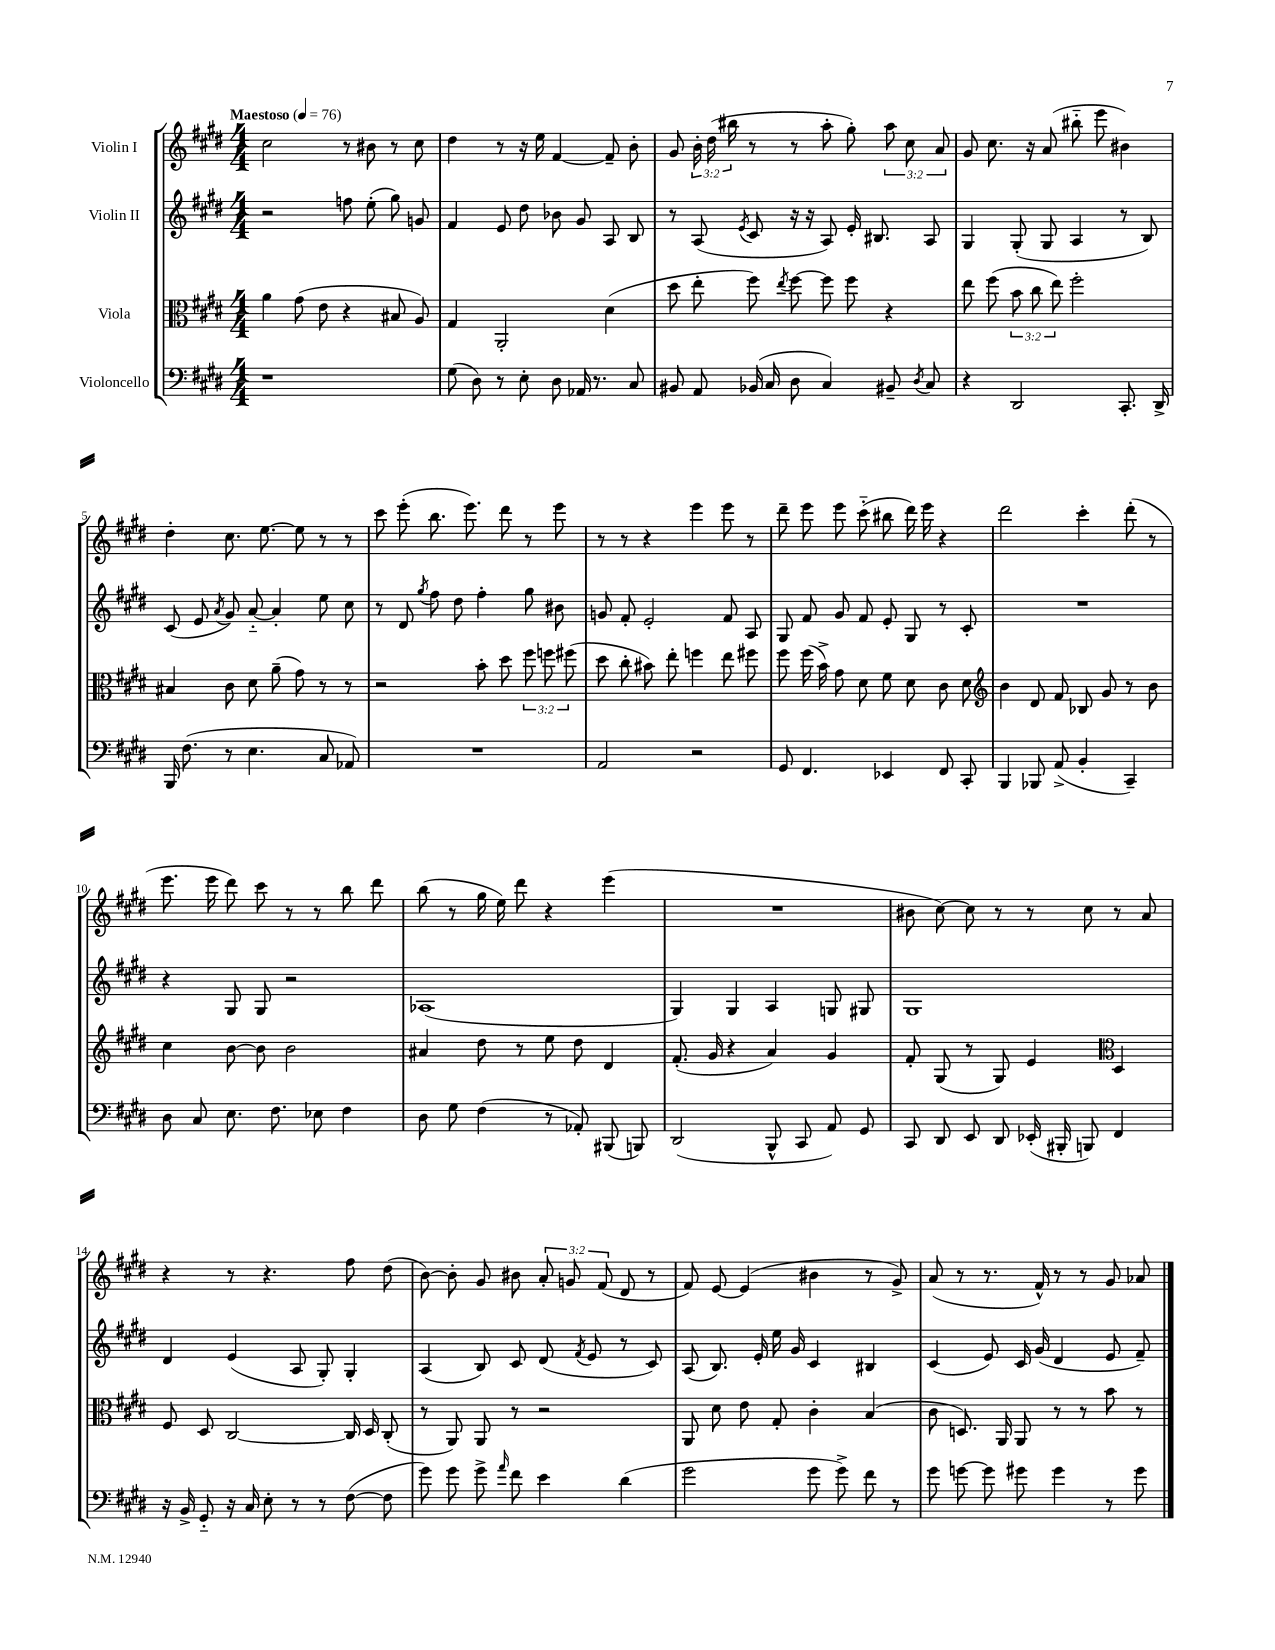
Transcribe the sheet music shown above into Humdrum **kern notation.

**kern	**kern	**kern	**kern
*staff4	*staff3	*staff2	*staff1
*clefF4	*clefC3	*clefG2	*clefG2
*k[f#c#g#d#]	*k[f#c#g#d#]	*k[f#c#g#d#]	*k[f#c#g#d#]
*M4/4	*M4/4	*M4/4	*M4/4
*MM76	*MM76	*MM76	*MM76
1r	4a	2r	2cc#
.	(8g#	.	.
.	8e	.	.
.	4r	8ff	8r
.	.	(8ee'	8b#
.	8B#	8gg#)	8r
.	8A)	8g	8cc#
=	=	=	=
(8G#	4G#	4f#	4dd#
8D#)	.	.	.
8r	2AA'	8e	8r
8E'	.	8dd#	16r
.	.	.	16ee
8D#	.	8b-	[4f#
16AA-	.	8g#	.
8.r	.	.	.
.	(4d#	8A	8f#~]
8C#	.	8B	8b'
=	=	=	=
8BB#	8dd#	8r	8g#
8AA	8ee'	(8A	24b'
.	.	.	(24dd#
.	.	.	24bb#
.	.	8qe	.
(16BB-	8ff#)	8c#	8r
16C#	.	.	.
.	8qee	.	.
8D#	[8ff#	16r	8r
.	.	16r	.
4C#)	8ff#]	8A)	8aa'
.	8ff#	16e'	8gg#')
.	.	8.B#	.
8BB#~	4r	.	12aa
.	.	.	12cc#
8qD#	.	.	.
8C#	.	8A	.
.	.	.	12a
=	=	=	=
4r	8ee	4G#	8g#
.	(8ff#	.	8.cc#
2DD#	12b	(8G#'	.
.	.	.	16r
.	12cc#	.	.
.	.	8G#	(8a
.	12ee)	.	.
.	2ff#'	4A	8bb#'~
.	.	.	8eee
8.CC#'	.	8r	4b#)
.	.	8B)	.
16DD#^	.	.	.
=	=	=	=
16BBB	4B#	(8c#	4dd#'
(8.F#	.	.	.
.	.	8e	.
.	.	8qa	.
8r	8c#	8g#)	8.cc#
4.E	8d#	[8a'~	.
.	.	.	[8.ee
.	(8a~	4a']	.
.	8g#)	.	8ee]
8C#	8r	8ee	8r
8AA-)	8r	8cc#	8r
=	=	=	=
1r	2r	8r	8ccc#
.	.	8d#	(8eee'
.	.	8qgg#	.
.	.	8ff#	8.bb
.	.	8dd#	.
.	.	.	8.eee)
.	8b'	4ff#'	.
.	8dd#	.	8ddd#
.	12ff#	8gg#	8r
.	12ff	.	.
.	.	8b#	8eee
.	(12ff#	.	.
=	=	=	=
2AA	8dd#	8g	8r
.	8cc#'	8f#'	8r
.	8b#)	2e'	4r
.	8ee'	.	.
2r	4ff	.	4eee
.	8ee	8f#	8eee
.	8ff#	8A	8r
=	=	=	=
8GG#	8ff#	8G#	8ddd#~
4.FF#	(16ff#	8f#	8eee
.	16b^)	.	.
.	8g#	8g#	8eee
.	8d#	8f#	(8ccc#'~
4EE-	8f#	8e'	8bb#
.	8d#	8G#	16ddd#)
.	.	.	16eee
8FF#	8c#	8r	4r
8CC#'	8d#	8c#'	.
=	=	=	=
*	*clefG2	*	*
4BBB	4b	1r	2ddd#
8BBB-	8d#	.	.
(8AA^	8f#	.	.
4BB'	8B-	.	4ccc#'
.	8g#	.	.
4CC#~)	8r	.	(8ddd#'
.	8b	.	8r
=	=	=	=
8D#	4cc#	4r	8.eee
8C#	.	.	.
.	.	.	16eee
8.E	[8b	8G#	8ddd#)
.	8b]	8G#	8ccc#
8.F#	.	.	.
.	2b	2r	8r
8E-	.	.	8r
4F#	.	.	8bb
.	.	.	8ddd#
=	=	=	=
8D#	4a#	(1A-	(8bb
8G#	.	.	8r
(4F#	8dd#	.	16gg#
.	.	.	16ee)
.	8r	.	8ddd#
8r	8ee	.	4r
8AA-')	8dd#	.	.
(8BBB#	4d#	.	(4eee
8BBB)	.	.	.
=	=	=	=
(2DD#	(8.f#'	4G#)	1r
.	16g#	.	.
.	4r	4G#	.
8BBB^^	4a)	4A	.
8CC#	.	.	.
8AA)	4g#	8G	.
8GG#	.	8G#	.
=	=	=	=
8CC#	8f#'	1G#	8b#
8DD#	(8G#	.	[8cc#)
8EE	8r	.	8cc#]
8DD#	8G#)	.	8r
(16EE-'	4e	.	8r
16BBB#'	.	.	.
8BBB)	.	.	8cc#
*	*clefC3	*	*
4FF#	4D#	.	8r
.	.	.	8a
=	=	=	=
16r	8F#	4d#	4r
16BB^	.	.	.
8GG#'~	8D#	.	.
16r	[2C#	(4e	8r
16C#	.	.	.
8E'	.	.	4.r
8r	.	8A	.
8r	.	8G#')	.
([8F#	16C#]	4G#'	8ff#
.	16D#	.	.
8F#]	(8C#'	.	(8dd#
=	=	=	=
8g#)	8r	(4A	[8b)
8g#	8AA)	.	8b']
8g#^	8AA	8B)	8g#
16qqa	.	.	.
8f#	8r	8c#	8b#
4e	2r	(8d#	12a'
.	.	.	12g
.	.	8qf#	.
.	.	8e	.
.	.	.	(12f#
(4d#	.	8r	8d#
.	.	8c#)	8r
=	=	=	=
2g#	8AA	(8A	8f#)
.	8d#	8.B)	[8e
.	8e	.	(4e]
.	.	16e'	.
.	8G#'	16ee	.
.	.	16g#	.
8g#	4c#'	4c#	4b#
8g#^)	.	.	.
8f#	(4B	4B#	8r
8r	.	.	8g#^)
=	=	=	=
8g#	8c#	(4c#	(8a
[8g	8.D)	.	8r
8g]	.	8e)	8.r
.	16AA	.	.
8g#	8AA	16c#	.
.	.	(16g#	16f#^^)
4g#	8r	4d#	8r
.	8r	.	8r
8r	8b	8e	8g#
8g#	8r	8f#~)	8a-
==	==	==	==
*-	*-	*-	*-
